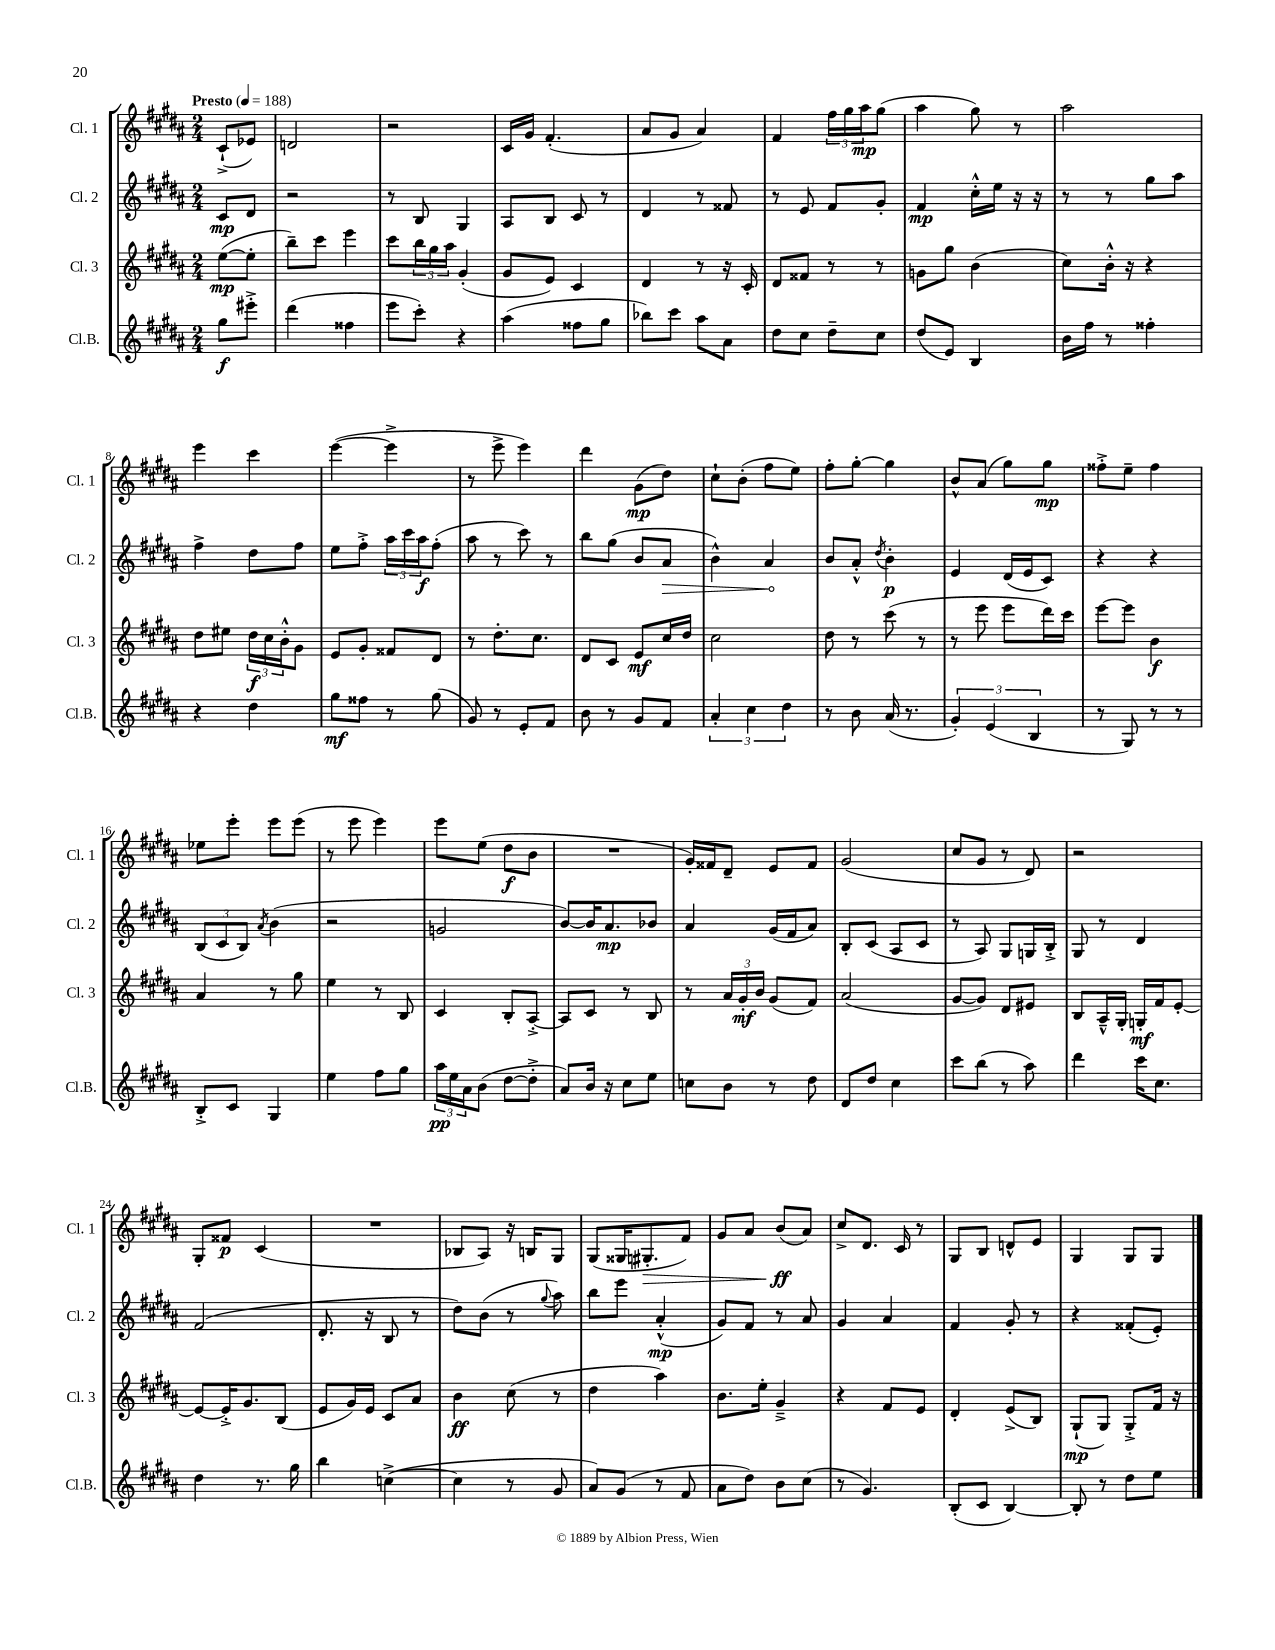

**kern	**kern	**kern	**kern
*staff4	*staff3	*staff2	*staff1
*clefG2	*clefG2	*clefG2	*clefG2
*k[f#c#g#d#a#]	*k[f#c#g#d#a#]	*k[f#c#g#d#a#]	*k[f#c#g#d#a#]
*M2/4	*M2/4	*M2/4	*M2/4
*MM188	*MM188	*MM188	*MM188
8gg#	([8ee	8c#	(8c#`^
8eee#'^	8ee']	8d#	8e-)
=	=	=	=
(4ddd#	8bb~)	2r	2d
.	8ccc#	.	.
4ff##	4eee	.	.
=	=	=	=
8eee	8ccc#	8r	2r
8ccc#')	24bb	8B	.
.	24gg#	.	.
.	24aa#	.	.
4r	(4g#'	4G#	.
=	=	=	=
(4aa#	8g#	8A#	16c#
.	.	.	16g#
.	8e)	8B	(4.f#'
8ff##	4c#	8c#	.
8gg#	.	8r	.
=	=	=	=
8bb-)	4d#	4d#	8a#
8ccc#	.	.	8g#
8aa#	8r	8r	4a#)
8a#	16r	8f##	.
.	16c#'	.	.
=	=	=	=
8dd#	8d#	8r	4f#
8cc#	8f##	8e	.
8dd#~	8r	8f#	24ff#
.	.	.	24gg#
.	.	.	24aa#
8cc#	8r	8g#'	(8gg#
=	=	=	=
(8dd#	8g	4f#	4aa#
8e)	8gg#	.	.
4B	(4b	16cc#'^^	8gg#)
.	.	16ee	.
.	.	16r	8r
.	.	16r	.
=	=	=	=
16b	8cc#)	8r	2aa#
16ff#	.	.	.
8r	16b'^^	8r	.
.	16r	.	.
4ff##'	4r	8gg#	.
.	.	8aa#	.
=	=	=	=
4r	8dd#	4ff#^	4eee
.	8ee#	.	.
4dd#	24dd#	8dd#	4ccc#
.	24cc#	.	.
.	24b'^^	.	.
.	8g#	8ff#	.
=	=	=	=
8gg#	8e	8ee	([4eee
8ff##	8g#'	8ff#'^	.
8r	8f##	24aa#	4eee^]
.	.	24ccc#	.
.	.	24aa#	.
(8gg#	8d#	(8ff#'	.
=	=	=	=
8g#)	8r	8aa#	8r
8r	8.dd#'	8r	8eee^
8e'	.	8ccc#)	4eee)
.	8.cc#	.	.
8f#	.	8r	.
=	=	=	=
8b	8d#	8bb	4ddd#
8r	8c#	(8gg#	.
8g#	8e	8b	(8g#
8f#	16cc#	8a#	8dd#)
.	16dd#	.	.
=	=	=	=
6a#'	2cc#	4b^^)	8cc#`
.	.	.	(8b'
6cc#	.	.	.
.	.	4a#	8ff#
6dd#	.	.	.
.	.	.	8ee)
=	=	=	=
8r	8dd#	8b	8ff#'
8b	8r	8a#'^^	[8gg#'
.	.	8qdd#	.
(16a#	(8ccc#	4b'	4gg#]
8.r	.	.	.
.	8r	.	.
=	=	=	=
6g#')	8r	4e	8b^^
.	8eee	.	(8a#
(6e	.	.	.
.	8eee	(16d#	8gg#)
.	.	16e	.
6B	.	.	.
.	16ddd#)	8c#)	8gg#
.	16ccc#	.	.
=	=	=	=
8r	[8eee	4r	8ff##'^
8G#)	8eee]	.	8ee~
8r	4b	4r	4ff##
8r	.	.	.
=	=	=	=
8B'^	4a#	(12B	8ee-
.	.	12c#	.
8c#	.	.	8eee'
.	.	12B)	.
.	.	8qa#	.
4G#	8r	(4b	8eee
.	8gg#	.	(8eee
=	=	=	=
4ee	4ee	2r	8r
.	.	.	8eee
8ff#	8r	.	4eee)
8gg#	8B	.	.
=	=	=	=
24aa#	4c#	2g	8eee
24ee	.	.	.
24a#	.	.	.
(8b	.	.	(8ee
[8dd#	8B'	.	8dd#
8dd#'^]	[8A#'^	.	8b
=	=	=	=
8a#)	8A#]	[8b)	2r
16b	8c#	16b]	.
16r	.	8.a#	.
8cc#	8r	.	.
8ee	8B	8b-	.
=	=	=	=
8cc	8r	4a#	16g#')
.	.	.	16f##
8b	24a#	.	8d#~
.	24g#'	.	.
.	24b	.	.
8r	(8g#	(16g#	8e
.	.	16f#	.
8dd#	8f#)	8a#)	8f##
=	=	=	=
8d#	(2a#	8B'	(2g#
8dd#	.	(8c#	.
4cc#	.	8A#	.
.	.	8c#	.
=	=	=	=
8ccc#	[8g#	8r	8cc#
(8bb	8g#])	8A#)	8g#
8r	8d#	8G#	8r
8aa#)	8e#	16G	8d#)
.	.	16B'^	.
=	=	=	=
4ddd#	8B	8G#	2r
.	16A#~^^	8r	.
.	16G#'	.	.
16ccc#	16G'	4d#	.
8.cc#	16f#	.	.
.	[8e'	.	.
=	=	=	=
4dd#	8e_	(2f#	8G#'
.	16e'^]	.	8f##
.	8.g#	.	.
8.r	.	.	(4c#
.	(8B	.	.
16gg#	.	.	.
=	=	=	=
4bb	8e	8.d#'	2r
.	16g#)	.	.
.	16e	16r	.
([4cc^	8c#	8B	.
.	8a#	8r	.
=	=	=	=
4cc]	4b	8dd#)	8B-
.	.	(8b	8A#)
8r	(8cc#	8r	16r
.	.	.	16B
.	.	8qqgg#	.
8g#	8r	8aa#)	8G#
=	=	=	=
8a#)	4dd#	8bb	(8G#
(8g#	.	8eee	16G##
.	.	.	8.G#'
8r	4aa#)	(4a#'^^	.
8f#	.	.	8f#)
=	=	=	=
8a#	8.b	8g#)	8g#
8dd#)	.	8f#	8a#
.	16ee'	.	.
8b	4g#~^	8r	(8b
(8cc#	.	8a#	8a#)
=	=	=	=
8r	4r	4g#	8cc#^
4.g#)	.	.	8.d#
.	8f#	4a#	.
.	.	.	16c#
.	8e	.	8r
=	=	=	=
(8B'	4d#'	4f#	8G#
8c#	.	.	8B
[4B)	(8e^	8g#'	8d^^
.	8B)	8r	8e
=	=	=	=
8B']	(8G#`	4r	4G#
8r	8G#)	.	.
8dd#	8G#'^	(8f##'	8G#
8ee	16f#	8e')	8G#
.	16r	.	.
==	==	==	==
*-	*-	*-	*-
